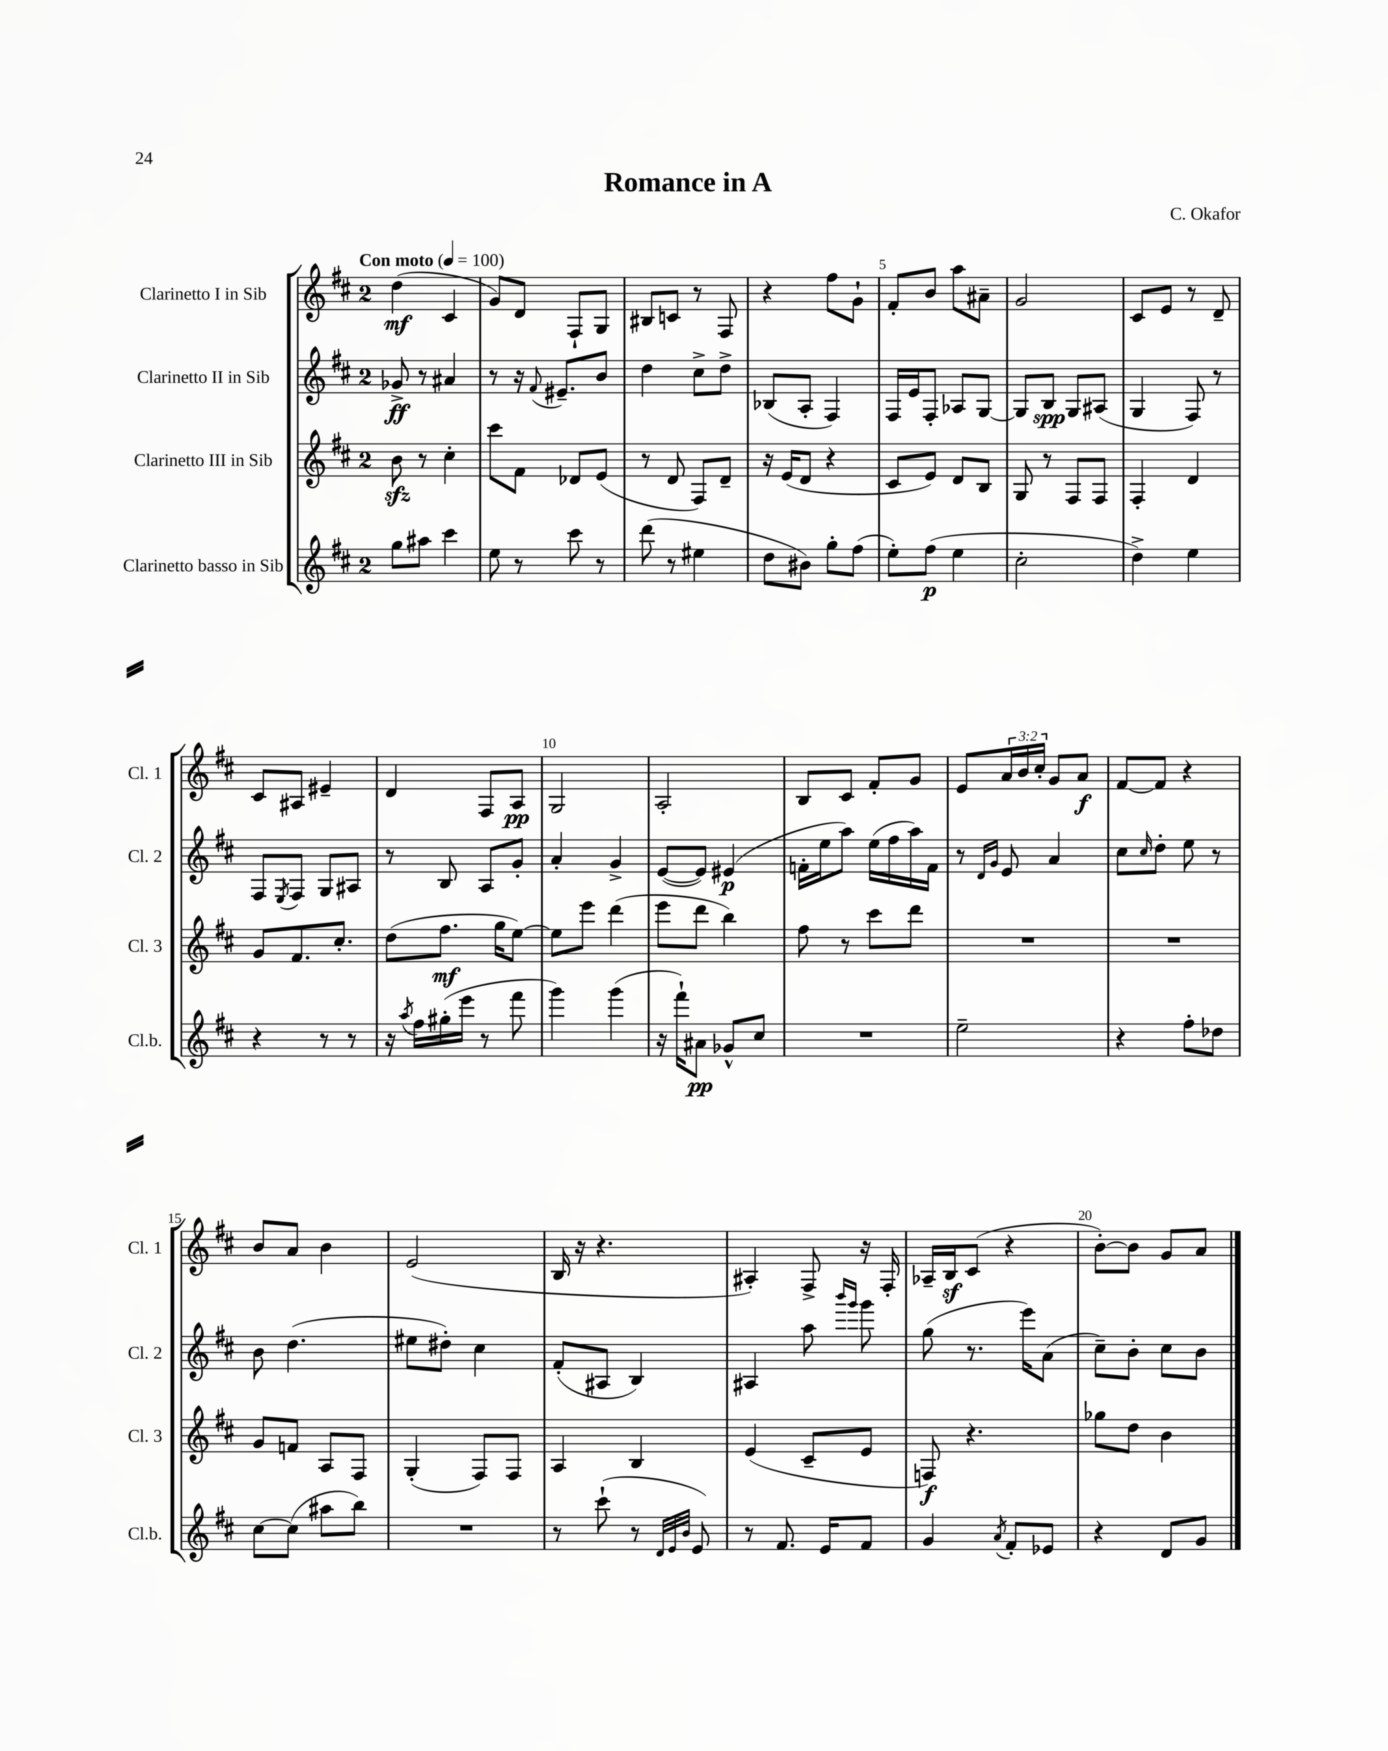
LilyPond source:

\header { title = "Romance in A" composer = "C. Okafor" }
<<
\new StaffGroup <<
\new Staff = "s0" \with { instrumentName = "Clarinetto I in Sib" shortInstrumentName = "Cl. 1" } {
    \clef treble \key d \major \once \override Staff.TimeSignature.style = #'single-digit \time 2/4 \override Staff.TupletNumber.text = #tuplet-number::calc-fraction-text \tempo "Con moto" 4 = 100
    d''4\mf( cis'4 |
    g'8) d'8 fis8-! g8 |
    bis8 c'8 r8 fis8 |
    r4 fis''8 g'8-! |
    fis'8-. b'8 a''8 ais'8-- |
    g'2 |
    cis'8 e'8 r8 d'8-- |
    cis'8 ais8 eis'4-- |
    d'4 fis8 a8\pp |
    g2 |
    a2-. |
    b8 cis'8 fis'8-. g'8 |
    e'8 \tuplet 3/2 { a'16 b'16 cis''16-. } g'8 a'8\f |
    fis'8~ fis'8 r4 |
    b'8 a'8 b'4 |
    e'2( |
    b16 r16 r4. |
    ais4-.) fis8-> r16 fis16-. |
    aes16-- b16\sf cis'8( r4 |
    b'8~-.) b'8 g'8 a'8 \bar "|." |
}
\new Staff = "s1" \with { instrumentName = "Clarinetto II in Sib" shortInstrumentName = "Cl. 2" } {
    \clef treble \key d \major \once \override Staff.TimeSignature.style = #'single-digit \time 2/4
    ges'8->\ff r8 ais'4 |
    r8 r16 \appoggiatura { fis'8 } eis'8.-- b'8 |
    d''4 cis''8-> d''8-> |
    bes8( a8-. fis4) |
    fis16 e'16 fis8-. aes8 g8~ |
    g8 b8\spp g8 ais8( |
    g4 fis8) r8 |
    fis8 \acciaccatura { e8 } fis8 g8 ais8 |
    r8 b8 a8 g'8-. |
    a'4-. g'4-> |
    e'8~( e'8) eis'4\p( |
    f'16-. e''16 a''8) e''16( fis''16 a''16) f'16 |
    r8 \grace { d'16 g'16 } e'8 a'4 |
    cis''8 \grace { cis''16 } d''8-. e''8 r8 |
    b'8 d''4.( |
    eis''8 dis''8-.) cis''4 |
    fis'8-.( ais8 b4) |
    ais4 a''8 \grace { b'''16 g'''16 } g'''8 |
    g''8( r8. e'''16) a'8( |
    cis''8--) b'8-. cis''8 b'8 \bar "|." |
}
\new Staff = "s2" \with { instrumentName = "Clarinetto III in Sib" shortInstrumentName = "Cl. 3" } {
    \clef treble \key d \major \once \override Staff.TimeSignature.style = #'single-digit \time 2/4
    b'8\sfz r8 cis''4-. |
    cis'''8 fis'8 des'8 e'8( |
    r8 d'8 fis8) d'8-- |
    r16 e'16( d'8 r4 |
    cis'8 e'8) d'8 b8 |
    g8 r8 fis8 fis8 |
    fis4-. d'4 |
    g'8 fis'8. cis''8.-. |
    d''8( fis''8.\mf g''16 e''8~) |
    e''8 e'''8 d'''4( |
    e'''8 d'''8 b''4) |
    fis''8 r8 cis'''8 d'''8 |
    R2 |
    R2 |
    g'8 f'8 a8 fis8 |
    g4-.( fis8) fis8 |
    a4 b4 |
    e'4( cis'8-- e'8 |
    f8\f) r4. |
    ges''8 d''8 b'4 \bar "|." |
}
\new Staff = "s3" \with { instrumentName = "Clarinetto basso in Sib" shortInstrumentName = "Cl.b." } {
    \clef treble \key d \major \once \override Staff.TimeSignature.style = #'single-digit \time 2/4
    g''8 ais''8 cis'''4 |
    e''8 r8 cis'''8 r8 |
    d'''8( r8 eis''4 |
    d''8 bis'8) g''8-. fis''8( |
    e''8-.) fis''8\p( e''4 |
    cis''2-. |
    d''4->) e''4 |
    r4 r8 r8 |
    r16 \acciaccatura { a''8 } fis''16 gis''16-.( e'''16 r8 fis'''8 |
    g'''4) g'''4( |
    r16 fis'''16-!) ais'8\pp ges'8-^ cis''8 |
    R2 |
    e''2-- |
    r4 fis''8-. des''8 |
    cis''8~ cis''8( ais''8 b''8) |
    R2 |
    r8 cis'''8-!( r8 \grace { d'32 e'32 b'32 } e'8) |
    r8 fis'8. e'16 fis'8 |
    g'4 \acciaccatura { a'8 } fis'8-. ees'8 |
    r4 d'8 g'8 \bar "|." |
}
>>
>>
\layout { \context { \Score \override BarNumber.break-visibility = ##(#f #t #t) barNumberVisibility = #(every-nth-bar-number-visible 5) } }
